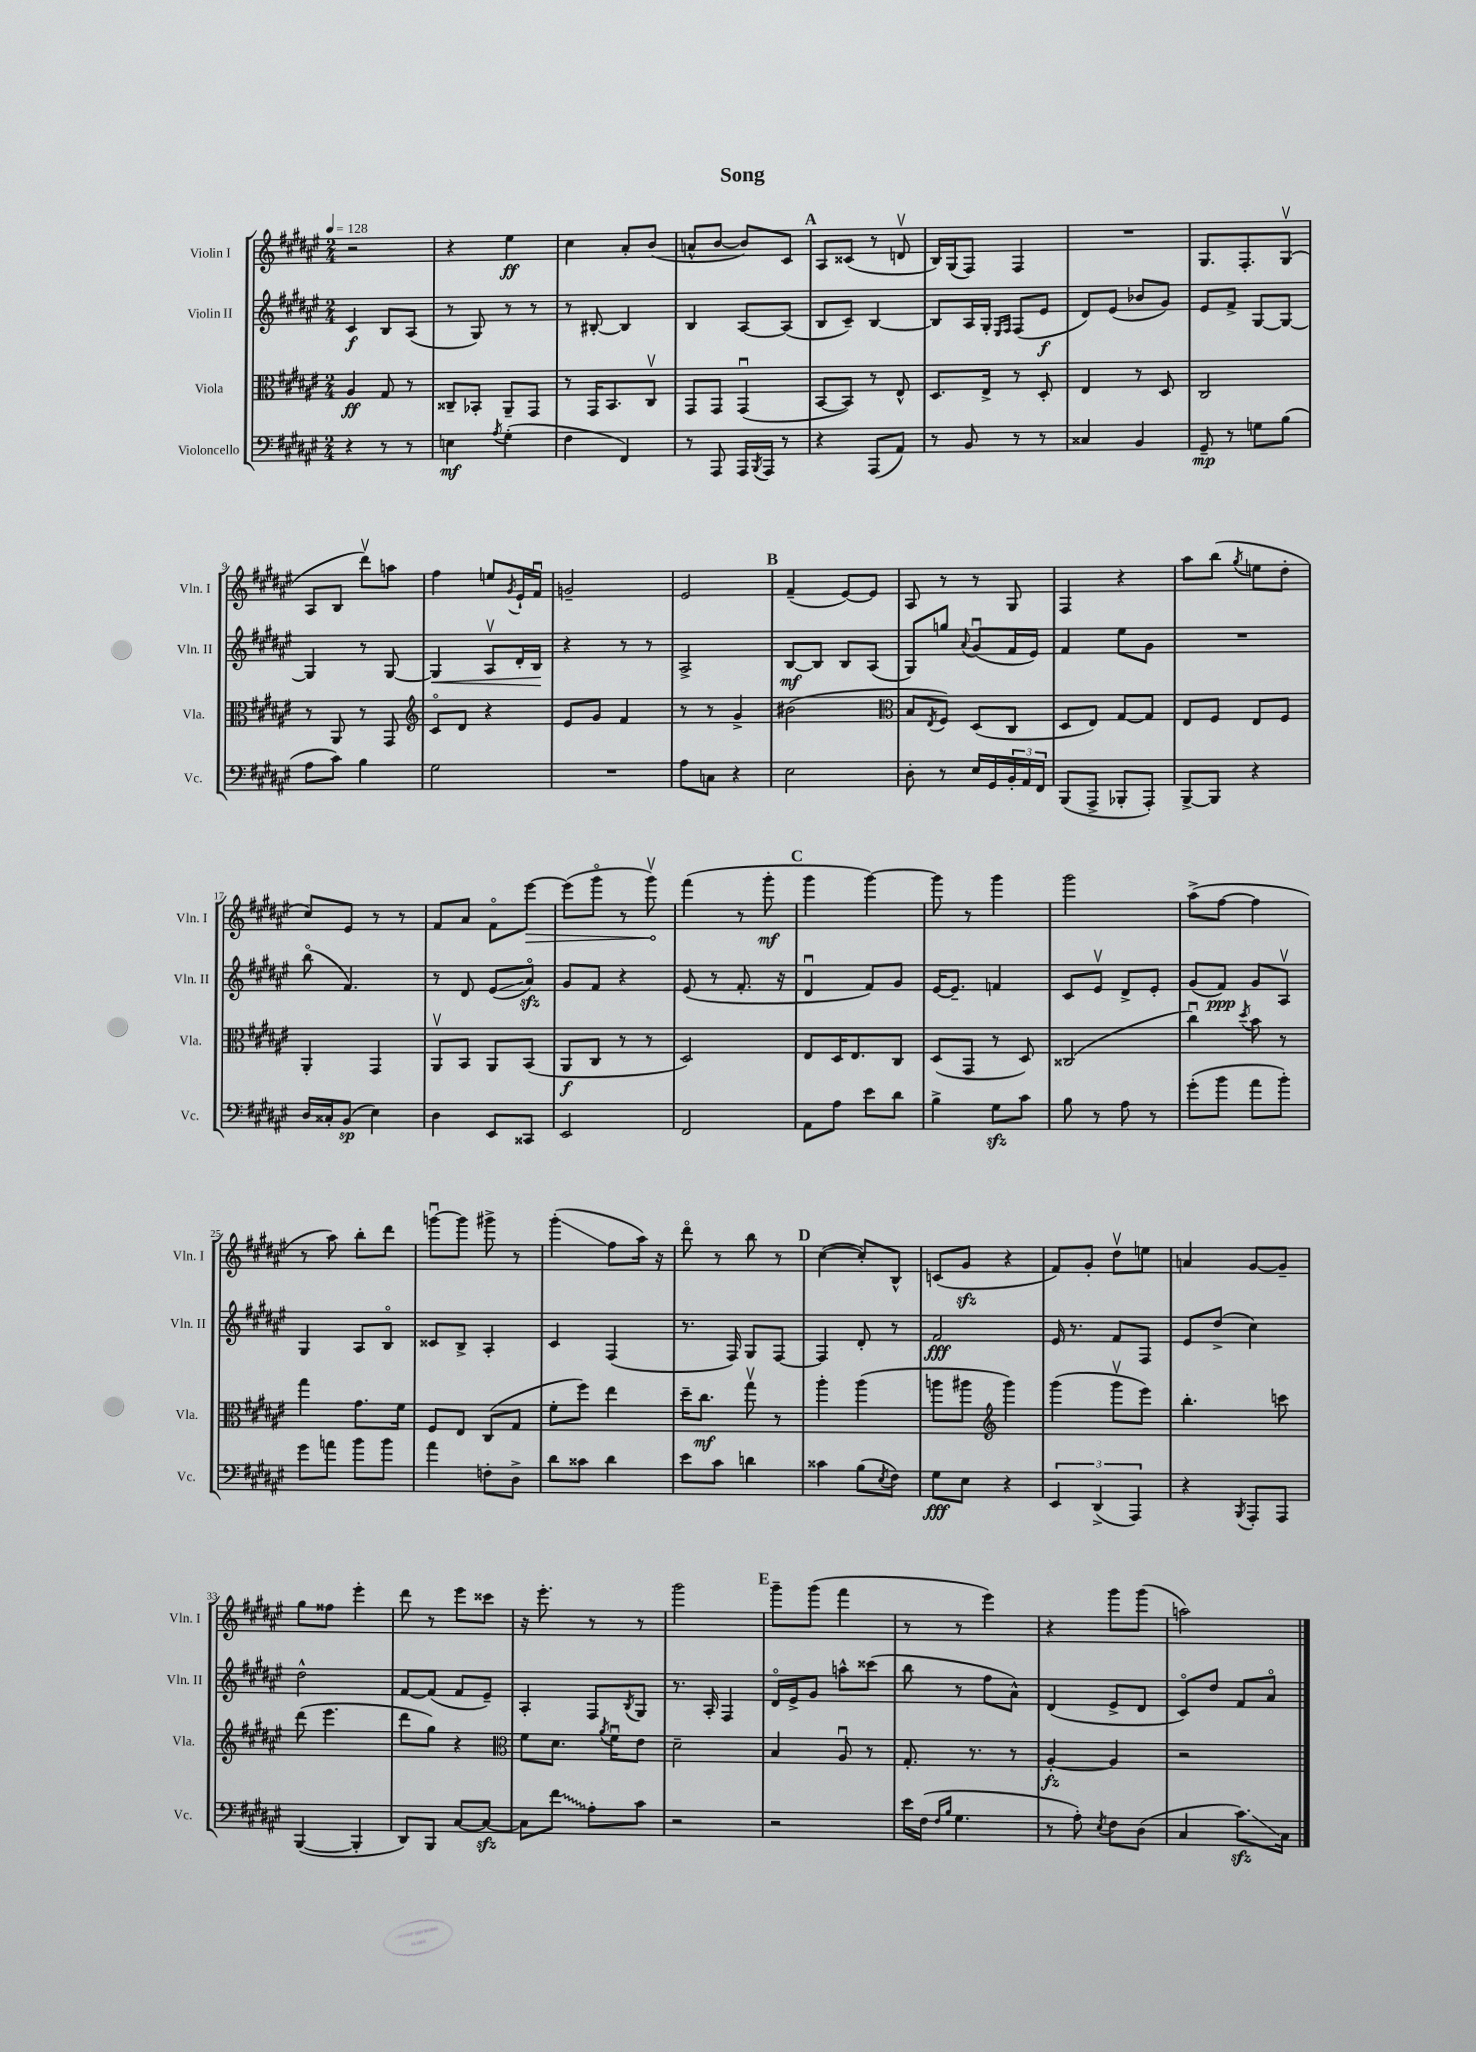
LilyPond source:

\header { title = "Song" }
<<
\new StaffGroup <<
\new Staff = "s0" \with { instrumentName = "Violin I" shortInstrumentName = "Vln. I" } {
    \clef treble \key fis \major \numericTimeSignature \time 2/4 \tempo 4 = 128
    r2 |
    r4 eis''4\ff |
    cis''4 ais'8-. b'8( |
    a'8-^ b'8~ b'8) cis'8 |
    \mark \markup { \bold "A" } ais8 cisis'8( r8 d'8\upbow |
    b16) gis16( fis8) fis4 |
    R2 |
    gis8. fis8.-. gis8\upbow( |
    ais8 b8 dis'''8\upbow) a''8 |
    fis''4 e''8 \acciaccatura { gis'8 } eis'16-! fis'16\downbow |
    g'2-- |
    eis'2 |
    \mark \markup { \bold "B" } fis'4--( eis'8~) eis'8 |
    ais8 r8 r8 gis8 |
    fis4 r4 |
    ais''8 b''8( \acciaccatura { gis''8 } e''8 dis''8-. |
    cis''8) eis'8 r8 r8 |
    fis'8 ais'8 fis'8\flageolet \once \override Hairpin.circled-tip = ##t eis'''8~\> |
    eis'''8( gis'''8\flageolet r8 gis'''8\upbow\!) |
    fis'''4( r8 gis'''8-.\mf |
    \mark \markup { \bold "C" } gis'''4 gis'''4~) |
    gis'''8 r8 gis'''4 |
    gis'''2 |
    ais''8->( fis''8~ fis''4 |
    r8 ais''8) b''8-. dis'''8 |
    g'''8~\downbow g'''8 gis'''8-> r8 |
    gis'''4-.\glissando( fis''8 ais''16) r16 |
    dis'''8\flageolet r8 b''8 r8 |
    \mark \markup { \bold "D" } cis''4~( cis''8-.) b8-^ |
    c'8( gis'8\sfz r4 |
    fis'8) gis'8-. dis''8\upbow e''8 |
    a'4 gis'8~ gis'8-- |
    gis''8 fisis''8 eis'''4-. |
    dis'''8 r8 eis'''8 cisis'''8 |
    r16 eis'''8.-. r8 r8 |
    gis'''2 |
    \mark \markup { \bold "E" } gis'''8-- gis'''8( fis'''4 |
    r8 r8 eis'''4) |
    r4 gis'''8 gis'''8( |
    a''2) \bar "|." |
}
\new Staff = "s1" \with { instrumentName = "Violin II" shortInstrumentName = "Vln. II" } {
    \clef treble \key fis \major \numericTimeSignature \time 2/4
    cis'4\f b8 ais8( |
    r8 gis8) r8 r8 |
    r8 bis8~-. bis4 |
    b4 ais8~ ais8( |
    \mark \markup { \bold "A" } b8 cis'8--) b4~ |
    b8 ais16 gis16-. \grace { eis16 fis16 } fis8( eis'8\f |
    dis'8) eis'8( bes'8 gis'8) |
    eis'8 fis'8-> gis8~ gis8~ |
    gis4 r8 gis8~ |
    gis4\< ais8\upbow dis'16-. b16\! |
    r4 r8 r8 |
    ais2-> |
    \mark \markup { \bold "B" } b8~\mf b8 b8 ais8( |
    gis8) g''8 \appoggiatura { ais'8 } gis'8\downbow( fis'16 eis'16) |
    fis'4 eis''8 gis'8 |
    R2 |
    b''8\flageolet( fis'4.) |
    r8 dis'8 eis'8\glissando( ais'8\flageolet\sfz) |
    gis'8 fis'8 r4 |
    eis'8( r8 fis'8.-. r16 |
    \mark \markup { \bold "C" } dis'4\downbow fis'8) gis'8 |
    eis'16~ eis'8.-- f'4 |
    cis'8 eis'8\upbow dis'8-> eis'8-. |
    gis'8( fis'8\ppp) gis'8 ais8\upbow |
    gis4 ais8 b8\flageolet |
    cisis'8 b8-> ais4-. |
    cis'4 fis4( |
    r8. fis16) gis8 fis8~ |
    \mark \markup { \bold "D" } fis4 dis'8-. r8 |
    fis'2\fff |
    eis'16 r8. fis'8 fis8 |
    eis'8 dis''8->( cis''4) |
    dis''2-^ |
    fis'8~ fis'8( fis'8 eis'8--) |
    ais4-. fis8 \acciaccatura { b8 } gis8 |
    r8. ais16-. fis4 |
    \mark \markup { \bold "E" } dis'16\flageolet eis'16-> gis'8 a''8-^ cisis'''8( |
    b''8 r8 fis''8 ais'8-^) |
    dis'4( eis'8-> dis'8 |
    cis'8\flageolet) dis''8 fis'8 ais'8\flageolet \bar "|." |
}
\new Staff = "s2" \with { instrumentName = "Viola" shortInstrumentName = "Vla." } {
    \clef alto \key fis \major \numericTimeSignature \time 2/4
    ais4\ff gis8 r8 |
    cisis8-- bes,8-. ais,8-- gis,8 |
    r8 gis,16 b,8. cis8\upbow |
    gis,8 gis,8 gis,4\downbow( |
    \mark \markup { \bold "A" } b,8~ b,8) r8 eis8-^ |
    dis8. eis16-> r8 dis8-. |
    eis4 r8 dis8 |
    cis2 |
    r8 ais,8 r8 gis,8 |
    \clef treble cis'8\flageolet dis'8 r4 |
    eis'8 gis'8 fis'4 |
    r8 r8 gis'4-> |
    \mark \markup { \bold "B" } bis'2( |
    \clef alto b8 \acciaccatura { eis8 } fis8) dis8( cis8 |
    dis8 eis8) gis8~ gis8 |
    eis8 fis8 eis8 fis8 |
    ais,4-. gis,4 |
    ais,8\upbow b,8 ais,8 b,8( |
    ais,8\f cis8 r8 r8 |
    dis2) |
    \mark \markup { \bold "C" } eis8 dis16 eis8. cis8 |
    dis8( gis,8 r8 dis8) |
    cisis2( |
    cis''4\downbow) \acciaccatura { dis''8 } b'8 r8 |
    gis''4 gis'8. fis'16 |
    fis8 eis8 cis8( gis8 |
    fis'8-. fis''8) eis''4 |
    dis''16-- cis''8.\mf gis''8\upbow r8 |
    \mark \markup { \bold "D" } ais''4-. ais''4( |
    a''8 ais''8 \clef treble gis'''4) |
    gis'''4( gis'''8\upbow eis'''8) |
    b''4.-. c'''8 |
    dis'''8( eis'''4. |
    dis'''8 gis''8) r4 |
    \clef alto fis'8 dis'8. \acciaccatura { ais'8 } fis'16\downbow eis'8 |
    dis'2-- |
    \mark \markup { \bold "E" } b4 ais8\downbow r8 |
    gis8.-. r8. r8 |
    ais4~-.\fz ais4 |
    r2 \bar "|." |
}
\new Staff = "s3" \with { instrumentName = "Violoncello" shortInstrumentName = "Vc." } {
    \clef bass \key fis \major \numericTimeSignature \time 2/4
    r4 r8 r8 |
    e4\mf \acciaccatura { ais8 } gis4-.( |
    fis4 fis,4) |
    r8 ais,,8 ais,,16 \acciaccatura { b,,8 } ais,,16 r8 |
    \mark \markup { \bold "A" } r4 ais,,8( ais,8) |
    r8 b,8 r8 r8 |
    cisis4 b,4 |
    gis,8--\mp r8 g8 b8( |
    ais8 cis'8) b4 |
    gis2 |
    R2 |
    ais8 c8 r4 |
    \mark \markup { \bold "B" } eis2 |
    dis8-. r8 eis16 gis,16 \tuplet 3/2 { b,16-. ais,16 fis,16 } |
    b,,8( ais,,8-> bes,,8-. ais,,8-.) |
    b,,8~-> b,,8 r4 |
    dis16 cisis16-. b,8\sp( eis4) |
    dis4 eis,8 cisis,8 |
    eis,2 |
    fis,2 |
    \mark \markup { \bold "C" } ais,8 ais8 eis'8 dis'8 |
    b4-> gis8\sfz cis'8 |
    b8 r8 ais8 r8 |
    gis'8-.( b'8 ais'8 b'8-.) |
    gis'8 a'8 b'8 b'8 |
    ais'4 f8-. dis8-> |
    dis'8 cisis'8 dis'4 |
    eis'8 cis'8 d'4 |
    \mark \markup { \bold "D" } cisis'4 b8( \acciaccatura { eis8 } fis8) |
    gis8\fff eis8 r4 |
    \tuplet 3/2 { eis,4 dis,4->( ais,,4) } |
    r4 \acciaccatura { b,,8 } ais,,8-. ais,,8 |
    b,,4~( b,,4-. |
    dis,8) b,,8 cis8~ cis8~\sfz |
    cis8 \once \override Glissando.style = #'zigzag fis'8\glissando ais8-. cis'8 |
    r2 |
    \mark \markup { \bold "E" } r2 |
    eis'16 fis16( \grace { fis16 b16 } gis4. |
    r8 ais8-.) \acciaccatura { eis8 } fis8 dis8( |
    cis4 cis'8.\glissando\sfz) cis16 \bar "|." |
}
>>
>>
